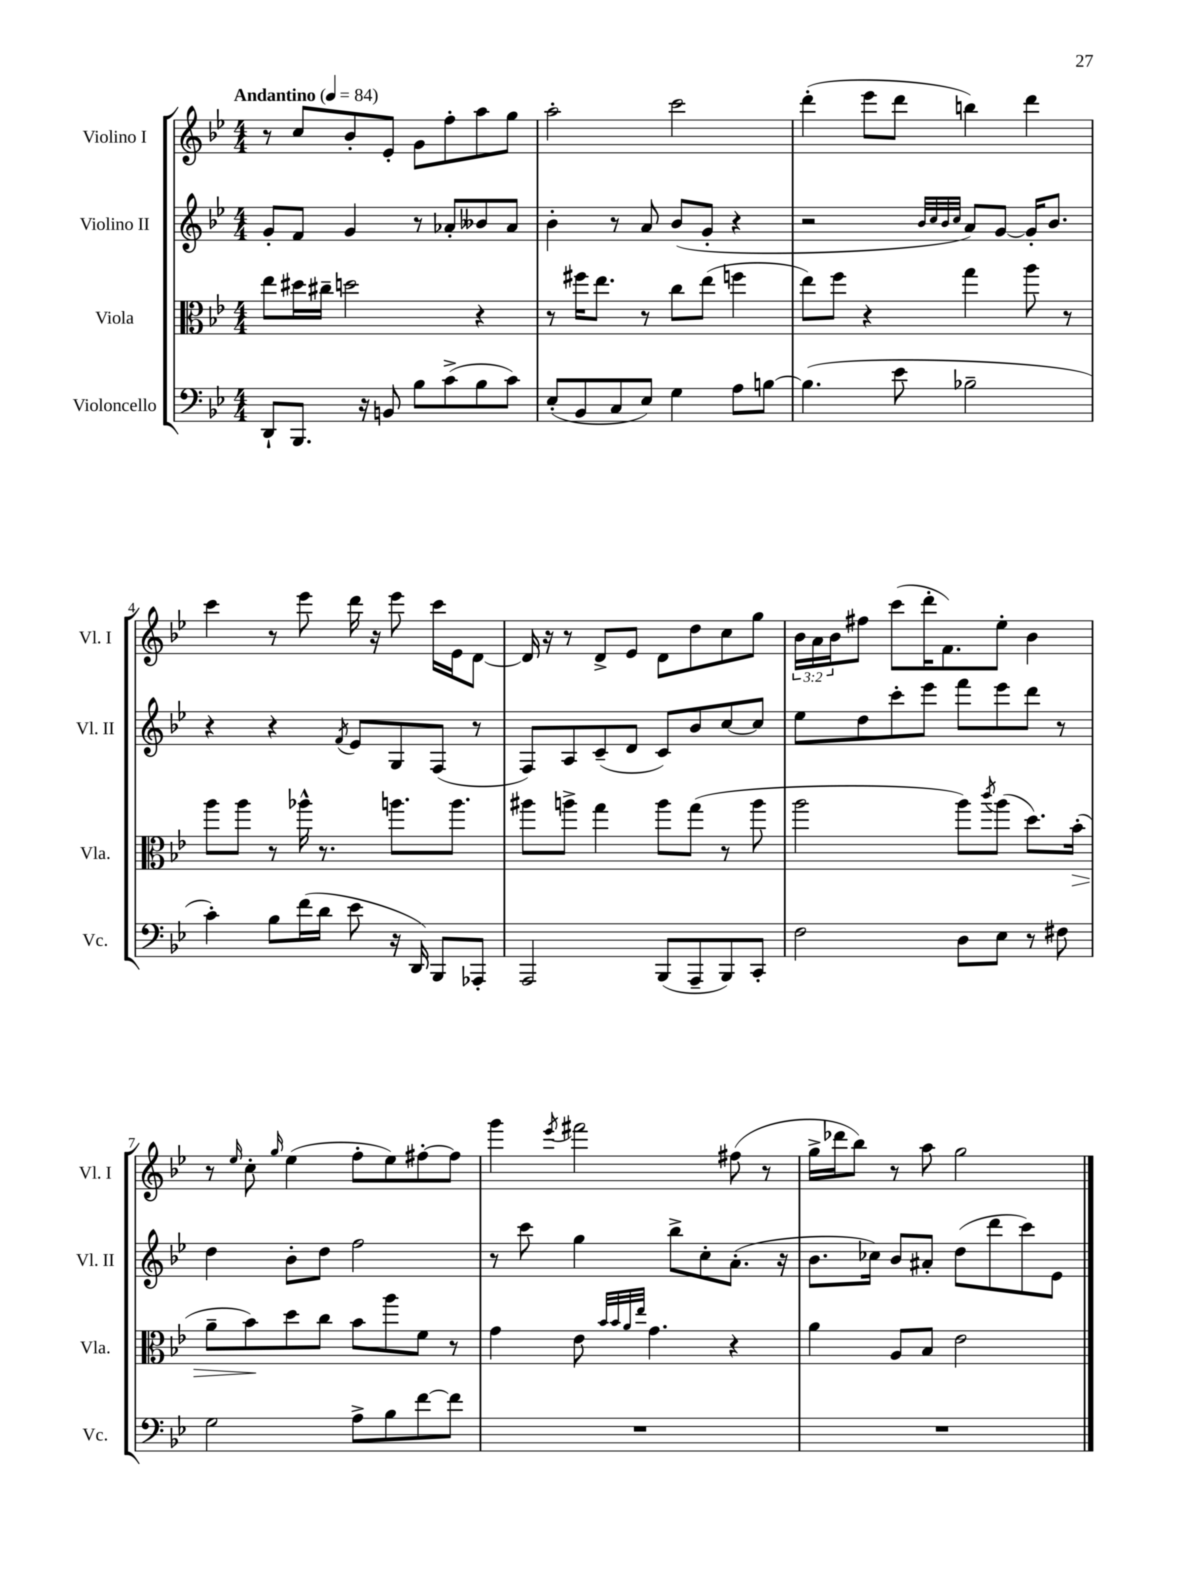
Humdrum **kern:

**kern	**kern	**kern	**kern
*staff4	*staff3	*staff2	*staff1
*clefF4	*clefC3	*clefG2	*clefG2
*k[b-e-]	*k[b-e-]	*k[b-e-]	*k[b-e-]
*M4/4	*M4/4	*M4/4	*M4/4
*MM84	*MM84	*MM84	*MM84
8DD`/L	8ee-\L	8g'/L	8r
8.BBB-/J	16dd#\L	8f/J	8cc/L
.	16cc#~\JJ	.	.
.	2dd\	4g/	8b-'/
16r	.	.	.
8BB/	.	.	8e-'/J
8B-\L	.	8r	8g\L
(8c^\	.	8a-'/L	8ff'\
8B-\	4r	8b--/	8aa\
8c\J)	.	8a-/J	8gg\J
=	=	=	=
(8E-'/L	8r	4b-'\	2aa'\
8BB-/	16ff#\LK	.	.
.	8.ee-\J	.	.
8C/	.	8r	.
8E-/J)	8r	8a/	.
4G\	8cc\L	(8b-/L	2ccc\
.	(8ee-\J	8g'/J	.
8A\L	4ff\	4r	.
[8B\J	.	.	.
=	=	=	=
(4.B\]	8ee-\L)	2r	(4ddd'\
.	8ff\J	.	.
.	4r	.	8eee-\L
8e-\	.	.	8ddd\J
.	.	32qqb-/LLL	.
.	.	32qqcc/	.
.	.	32qqb-/	.
.	.	32qqcc/JJJ	.
2B-~\	4gg\	8a/L)	4bb\)
.	.	[8g/J	.
.	8aa\	16g'/]LK	4ddd\
.	.	8.b-/J	.
.	8r	.	.
=	=	=	=
4c'\)	8aa\L	4r	4ccc\
.	8aa\J	.	.
8B-\L	8r	4r	8r
(16f\L	16aa-^^\	.	8eee-\
16d\JJ	8.r	.	.
.	.	8qf/	.
8e-\	.	8e-/L	16ddd\
.	.	.	16r
16r	8.aa\L	8G/	8eee-\
16DD/)	.	.	.
8BBB-/L	.	(8F/J	16ccc\LL
.	8.aa\J	.	16e-\J
8AAA-'/J	.	8r	[8d\J
=	=	=	=
2AAA/	8aa#\L	8F/L)	16d/]
.	.	.	16r
.	8aa^\J	8A/	8r
.	4gg\	(8c~/	8d^/L
.	.	8d/J	8e-/J
(8BBB-/L	8aa\L	8c/L)	8d\L
8AAA~/	(8gg\J	8b-/	8dd\
8BBB-/)	8r	[8cc/	8cc\
8CC'/J	8aa\	8cc/]J	8gg\J
=	=	=	=
2F\	2aa\	8ee-\L	24b-\LL
.	.	.	24a\
.	.	.	24b-\J
.	.	8dd\	8ff#\J
.	.	8ccc'\	(8ccc\L
.	.	8eee-\J	16ddd'\K
.	.	.	8.f\)
8D\L	8aa\L)	8fff\L	.
.	8qccc/	.	.
8E-\J	(8aa\J	8eee-\	8ee-'\J
8r	8.dd\L)	8ddd\J	4b-\
8F#\	.	8r	.
.	(16b-'\Jk	.	.
=	=	=	=
2G\	8a~\L	4dd\	8r
.	.	.	16qqee-/
.	8b-\)	.	8cc'\
.	.	.	16qqgg/
.	8dd\	8b-'\L	(4ee-\
.	8cc\J	8dd\J	.
8A^\L	8b-\L	2ff\	8ff'\L
8B-\	8aa\	.	8ee-\)
[8f\	8f\J	.	[8ff#'\
8f\]J	8r	.	8ff#\]J
=	=	=	=
1r	4g\	8r	4ggg\
.	.	8ccc\	.
.	.	.	8qeee-/
.	8e-\	4gg\	2fff#\
.	32qqb-/LLL	.	.
.	32qqb-/	.	.
.	32qqa/	.	.
.	32qqee-/JJJ	.	.
.	4.g\	.	.
.	.	8bb-^\L	.
.	.	8cc'\	.
.	4r	(8.a'\J	(8ff#\
.	.	.	8r
.	.	16r	.
=	=	=	=
1r	4a\	8.b-\L	16gg^\LL
.	.	.	16ddd-\J
.	.	.	8bb-\J)
.	.	16cc-\Jk)	.
.	8A/L	8b-/L	8r
.	8B-/J	8a#'/J	8aa\
.	2e-\	(8dd\L	2gg\
.	.	8ddd\	.
.	.	8ccc\)	.
.	.	8e-\J	.
==	==	==	==
*-	*-	*-	*-
